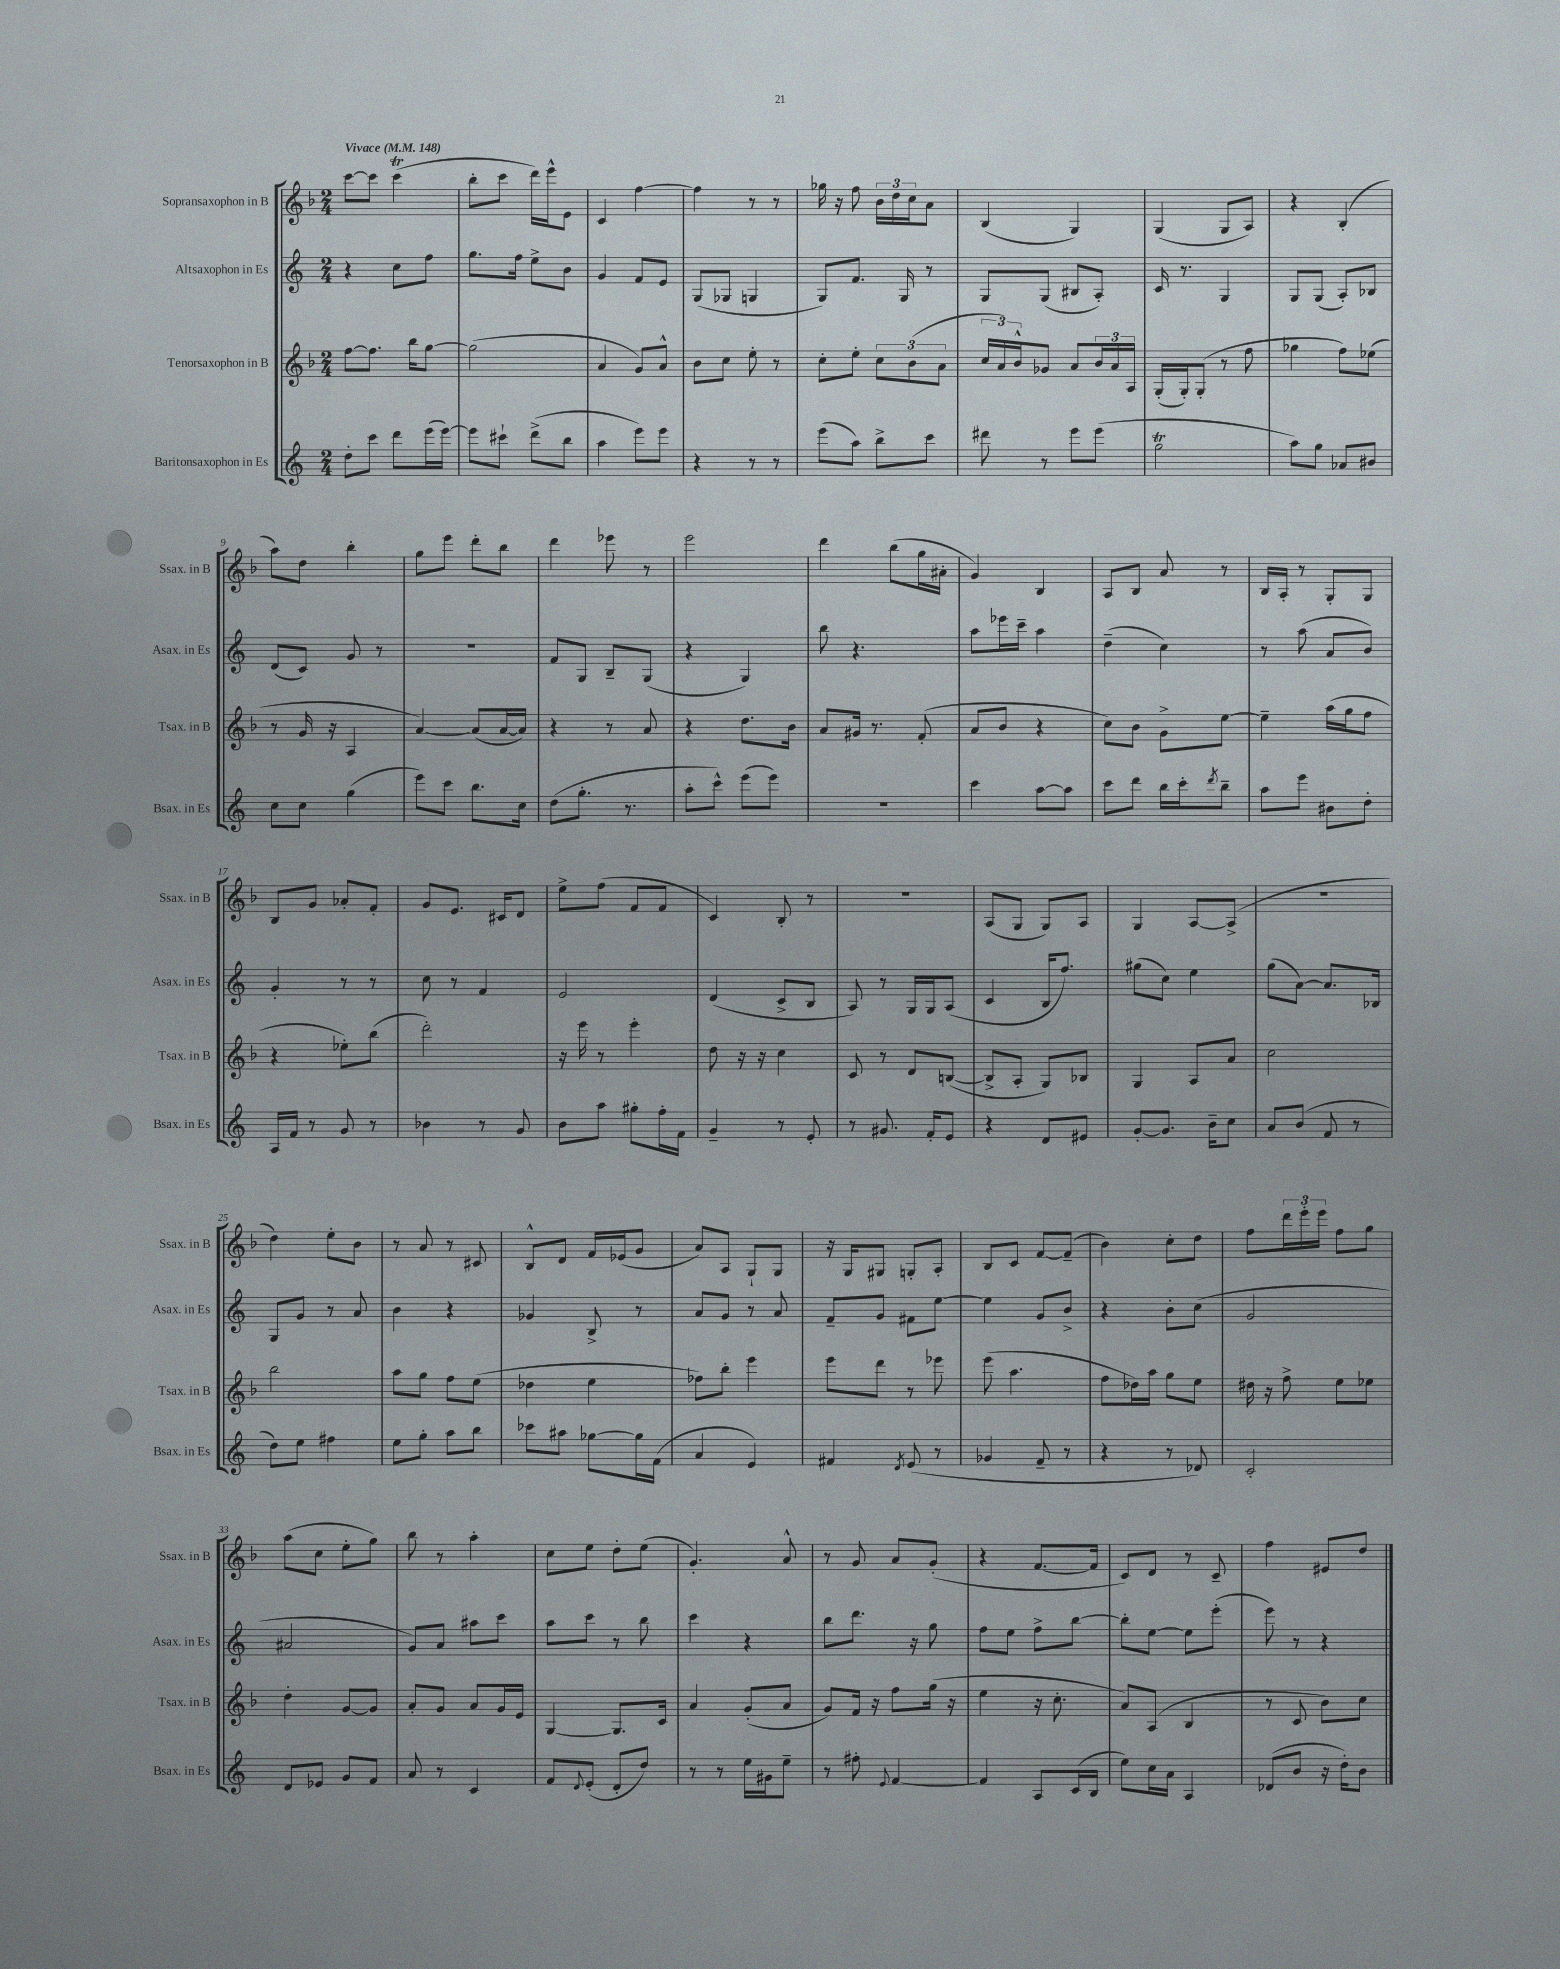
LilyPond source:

<<
\new StaffGroup <<
\new Staff = "s0" \with { instrumentName = "Sopransaxophon in B" shortInstrumentName = "Ssax. in B" } {
    \clef treble \key f \major \numericTimeSignature \time 2/4 \tempo "Vivace" 4 = 148
    c'''8~ c'''8 c'''4\trill( |
    bes''8-. c'''8 d'''16) e'''16-^ e'8 |
    c'4 f''4~ |
    f''4 r8 r8 |
    ges''16 r16 f''8 \tuplet 3/2 { bes'16 d''16 c''16 } a'8 |
    bes4( g4) |
    g4( g8 a8) |
    r4 bes4-.( |
    a''8) d''8 bes''4-. |
    g''8 e'''8 d'''8-. bes''8 |
    d'''4 ees'''8 r8 |
    e'''2 |
    d'''4 bes''8( g''16 ais'16-. |
    g'4) bes4 |
    a8 bes8 a'8 r8 |
    bes16 a16-. r8 g8-. g8 |
    bes8 g'8 aes'8-. f'8-. |
    g'8 e'8. cis'16 d'8 |
    e''8-> f''8( f'8 f'8 |
    c'4) bes8-. r8 |
    R2 |
    a8( g8 g8) a8 |
    g4 a8~ a8->( |
    R2 |
    d''4) e''8-. bes'8 |
    r8 a'8 r8 cis'8 |
    bes8-^ d'8 f'16 ees'16( g'8 |
    a'8) a8 g8-! g8 |
    r16 g16 gis8 g8-. a8-. |
    bes8 c'8 f'8~ f'8--( |
    bes'4) c''8-. d''8 |
    f''8 \tuplet 3/2 { d'''16 e'''16-. e'''16 } f''8 g''8 |
    a''8( c''8 e''8-. g''8) |
    bes''8 r8 a''4-. |
    c''8 e''8 d''8-. e''8( |
    g'4.-.) a'8-^ |
    r8 g'8 a'8 g'8-.( |
    r4 f'8.~ f'16 |
    c'8) d'8 r8 c'8-- |
    f''4 eis'8 d''8 \bar "|." |
}
\new Staff = "s1" \with { instrumentName = "Altsaxophon in Es" shortInstrumentName = "Asax. in Es" } {
    \clef treble \key c \major \numericTimeSignature \time 2/4
    r4 c''8 f''8 |
    g''8. f''16 e''8-> b'8 |
    g'4 f'8 e'8 |
    g8( ges8 g4 |
    g8) f'8. g16 r8 |
    g8 g8( bis8 a8-.) |
    c'16 r8. g4 |
    g8 g8( a8-.) bes8 |
    d'8( c'8) g'8 r8 |
    r2 |
    f'8 g8 b8-- g8( |
    r4 g4) |
    b''8 r4. |
    a''8 ees'''16 c'''16-- a''4 |
    d''4--( c''4) |
    r8 a''8( a'8 b'8) |
    g'4-. r8 r8 |
    c''8 r8 f'4 |
    e'2 |
    d'4( c'8-> b8 |
    a8) r8 g16 g16 a8( |
    c'4 b16 f''8.) |
    gis''8( c''8) e''4 |
    g''8( a'8~) a'8. bes16 |
    g8 g'8 r8 a'8 |
    b'4 r4 |
    ges'4 b8-> r8 |
    a'8 g'8 r8 a'8 |
    f'8-- g'8 fis'8 e''8~ |
    e''4 g'8 b'8-> |
    r4 b'8-. c''8( |
    g'2 |
    ais'2 |
    g'8) a'8 ais''8 c'''8 |
    a''8 c'''8 r8 b''8 |
    c'''4 r4 |
    b''8 d'''8. r16 g''8 |
    f''8 e''8 f''8-> b''8~ |
    b''8-. e''8~ e''8 e'''8-.( |
    e'''8) r8 r4 \bar "|." |
}
\new Staff = "s2" \with { instrumentName = "Tenorsaxophon in B" shortInstrumentName = "Tsax. in B" } {
    \clef treble \key f \major \numericTimeSignature \time 2/4
    f''8~ f''8. bes''16 g''8~ |
    g''2( |
    a'4 g'8) a'8-^ |
    bes'8 c''8 e''8-. r8 |
    c''8-. e''8-. \tuplet 3/2 { c''8 bes'8( a'8 } |
    \tuplet 3/2 { c''16 a'16) bes'16-^ } ges'8 a'8 \tuplet 3/2 { bes'16 a'16 a16 } |
    g16-.( g16-.) g8-.( r8 f''8 |
    ges''4 f''8) ees''8( |
    r8 g'16 r16 a4 |
    a'4~) a'8( a'16~ a'16) |
    r4 r8 a'8 |
    r4 d''8. bes'16 |
    a'8 gis'16 r8. f'8-.( |
    a'8 bes'8 r4 |
    c''8) bes'8 g'8-> e''8~ |
    e''4-- a''16( g''16 f''8 |
    r4 ees''8-.) bes''8( |
    d'''2-.) |
    r16 e'''16 r8 e'''4-. |
    d''8 r16 r16 c''4 |
    c'8 r8 d'8 b8~( |
    b8-> a8-. g8) bes8 |
    g4 a8 a'8 |
    c''2 |
    bes''2 |
    a''8 g''8 f''8 e''8( |
    des''4 e''4 |
    fes''8) bes''8-. e'''4 |
    e'''8 d'''8 r8 ees'''8 |
    e'''8( a''4. |
    f''8 des''16) a''16 g''8 e''8 |
    dis''16 r16 f''8-> e''8 ees''8 |
    d''4-. g'8~ g'8 |
    a'8-. g'8 a'8 g'16 e'16 |
    g4~ g8. c'16 |
    a'4 g'8-.( a'8 |
    g'8) f'16 r16 f''8 g''16( r16 |
    e''4 r16 c''8.-. |
    a'8) a8( bes4 |
    r8 c'8 bes'8) c''8 \bar "|." |
}
\new Staff = "s3" \with { instrumentName = "Baritonsaxophon in Es" shortInstrumentName = "Bsax. in Es" } {
    \clef treble \key c \major \numericTimeSignature \time 2/4
    d''8-. c'''8 d'''8 e'''16( e'''16~) |
    e'''8 cis'''8-! d'''8->( b''8 |
    a''4 e'''8) e'''8 |
    r4 r8 r8 |
    e'''8( a''8) b''8-> c'''8 |
    dis'''8 r8 e'''8 e'''8( |
    g''2\trill |
    a''8) g''8 aes'8 bis'8 |
    c''8 c''8 g''4( |
    e'''8) c'''8 b''8. c''16 |
    d''8( g''8.-. r8. |
    a''8-. c'''8-^) e'''8( e'''8) |
    r2 |
    c'''4 a''8~ a''8 |
    c'''8 d'''8 b''16 c'''16-. \acciaccatura { d'''8 } b''8-- |
    a''8 e'''8 bis'8 d''8-. |
    a16 f'16 r8 g'8 r8 |
    bes'4 r8 g'8 |
    b'8 a''8 gis''8-. f''16-. f'16 |
    g'4-- r8 e'8-. |
    r8 gis'8. f'16-. e'8 |
    r4 d'8 eis'8 |
    g'8~-. g'8. b'16-- c''8 |
    a'8 b'8( f'8 r8 |
    d''8) e''8 fis''4 |
    e''8 g''8-. a''8 b''8 |
    ces'''8 ais''8 ges''8~ ges''16 f'16( |
    a'4 e'4) |
    fis'4 \acciaccatura { d'8 } e'8( r8 |
    ges'4 f'8-- r8 |
    r4 r8 des'8) |
    c'2-. |
    d'8 ees'8 g'8 f'8 |
    a'8 r8 c'4 |
    f'8 \appoggiatura { d'8 } e'8-.( d'8-. d''8) |
    r8 r8 e''16 gis'16 e''8-- |
    r8 fis''8-. \appoggiatura { e'8 } f'4~ |
    f'4 a8 c'16( b16 |
    e''8) c''16 a'16 a4 |
    des'8( b'8 r16 d''16-.) b'8 \bar "|." |
}
>>
>>
